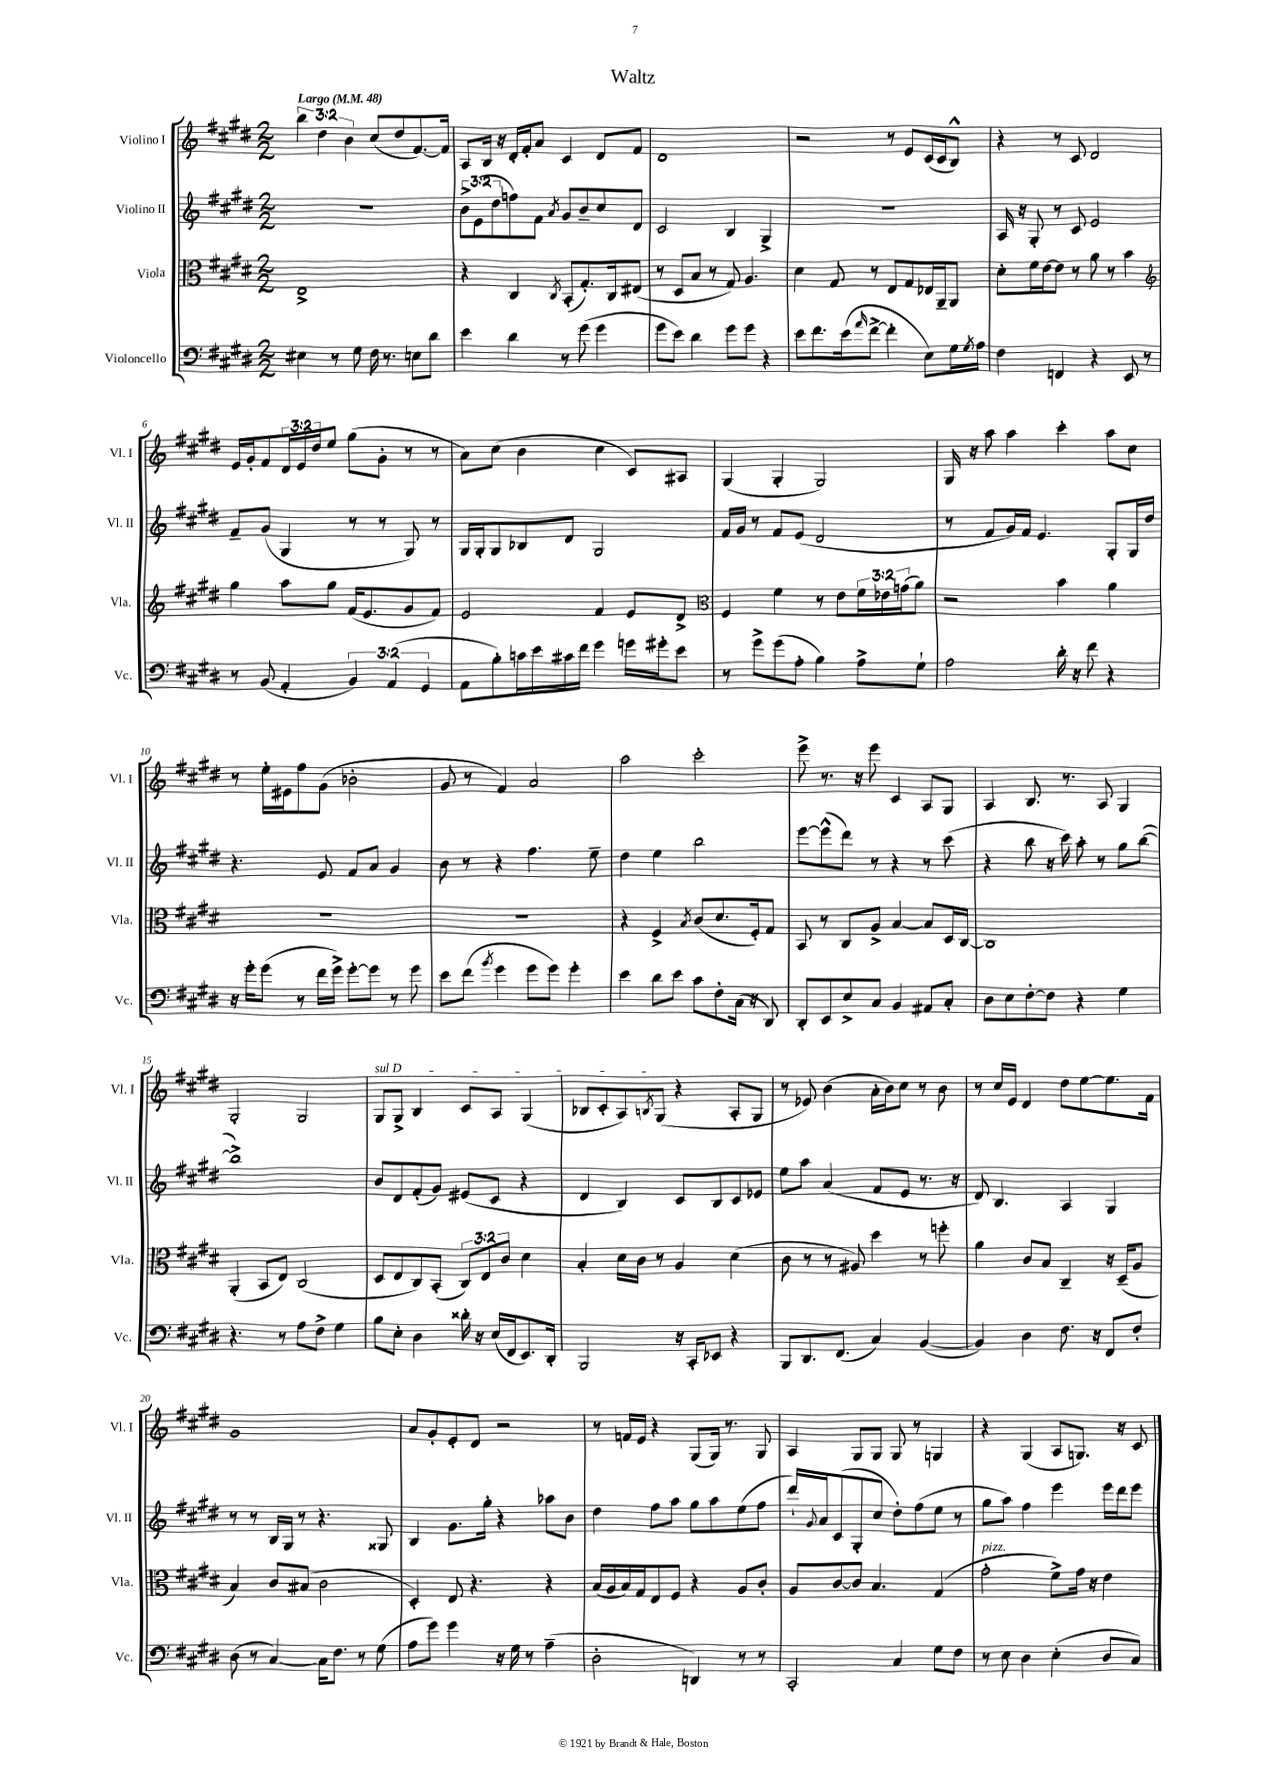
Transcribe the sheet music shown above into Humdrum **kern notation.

**kern	**kern	**kern	**kern
*part4	*part3	*part2	*part1
*staff4	*staff3	*staff2	*staff1
*I"Violoncello	*I"Viola	*I"Violino II	*I"Violino I
*I'Vc.	*I'Vla.	*I'Vl. II	*I'Vl. I
*clefF4	*clefC3	*clefG2	*clefG2
*k[f#c#g#d#]	*k[f#c#g#d#]	*k[f#c#g#d#]	*k[f#c#g#d#]
*M2/2	*M2/2	*M2/2	*M2/2
*MM48	*MM48	*MM48	*MM48
=1	=1	=1	=1
!	!	!	!LO:TX:a:B:t=Largo
4E#X\	1E^	1r	6bb\
.	.	.	6dd#\
8r	.	.	.
.	.	.	6b\
8G#\	.	.	.
16F#\	.	.	(8cc#/L
8.r	.	.	.
.	.	.	8dd#/
8En\L	.	.	[8.f#/)
8d#\J	.	.	.
.	.	.	16f#/Jk]
=2	=2	=2	=2
4e\	4r	12b^\L	8A/L
.	.	(12e\	.
.	.	.	16B/Jk
.	.	12dd#\	.
.	.	.	16r
4d#\	4C#/	8ffn\)	16d#'/LL
.	.	.	16f#'/J
.	.	8f#\J	8a/J
.	8qC#/	8qa/	.
8r	(8BB'/L	8g#/L	4c#/
(8g#\	8.G#'/)	8b~/	.
4g#\	.	8cc#/	8d#/L
.	16C#/k	.	.
.	(8E#X/J	8d#/J	8f#/J
=3	=3	=3	=3
8g#\L	8r	2c#/	1d#
8e\J)	8D#/L	.	.
4d#\	8B/J	.	.
.	8r	.	.
8g#\L	8G#/)	4B/	.
8g#\J	4.A/	.	.
4r	.	4G#^/	.
=4	=4	=4	=4
8e\L	4d#\	1r	2r
8.f#\	.	.	.
.	8G#/	.	.
(16e\k	.	.	.
16qqa/	.	.	.
[8f#^\J	8r	.	.
4f#'\]	8E/L	.	8r
.	8G#/	.	8e/L
8E\L)	16E-X/L	.	(16c#/L
.	16AA~/J	.	16c#/J
16G#\L	8AA/J	.	8B^^/J)
8qG#/	.	.	.
16A\JJ	.	.	.
=5	=5	=5	=5
4F#\	8d#'\L	16A/	4r
.	.	16r	.
.	16f#\L	8G#'/	.
.	[16e\J	.	.
4FFn/	8e\J]	8r	8r
.	8r	8c#/	8c#/
4r	8a\	2e/	2d#/
.	8r	.	.
8EE/	4b\	.	.
8r	.	.	.
!!LO:LB:g=z
=6	=6	=6	=6
*	*clefG2	*	*
8r	4gg#\	8f#~/L	16e/LL
.	.	.	16g#'/J
(8BB/	.	(8g#/J	8f#/
4AA'/	8aa\L	4G#/	24d#/L
.	.	.	24e/
.	.	.	24dd#/J
.	8gg#\J	.	8ee/J
6BB/)	(16f#/KL	8r	(8gg#\L
.	8.e/	.	.
.	.	8r	8g#'\J
(6AA/	.	.	.
.	8g#/	8G#/)	8r
6GG#/	.	.	.
.	8f#/J)	8r	8r
=7	=7	=7	=7
8AA\L	2e/	16G#/LL	8a\L)
.	.	16G#'/J	.
8B'\)	.	8G#/	(8cc#\J
16cn\L	.	8B-X/	4b\
16e\	.	.	.
16c#X\	.	8d#/J	.
16f#\JJ	.	.	.
4g#\	4f#/	2G#/	4cc#\
16gn\LL	8e/L	.	8c#/L)
16g#X'\J	.	.	.
8e\J	8d#^/J	.	8A#X/J
=8	=8	=8	=8
*	*clefC3	*	*
8r	4F#/	16f#/LL	(4G#/
.	.	16g#/JJ	.
8g#^\L	.	8r	.
(8g#\	4f#\	8f#/L	4G#'/
8A'\J	.	(8e/J	.
4B\)	8r	2d#/	2G#/)
.	8e\L	.	.
8A^\L	24f#\L	.	.
.	24e-X\	.	.
.	(24gn\J	.	.
8G#`\J	8a\J)	.	.
=9	=9	=9	=9
2A\	2r	8r	16G#/
.	.	.	16r
.	.	8f#/L	8aa\
.	.	16g#/L)	4aa\
.	.	16f#/JJ	.
.	.	4.e/	.
16d#'\	4b\	.	4ccc#'\
16r	.	.	.
8f#\	.	.	.
4r	4a\	8G#'/L	8aa\L
.	.	16G#/L	8cc#\J
.	.	16dd#/JJ	.
!!LO:LB:g=z
=10	=10	=10	=10
16r	1r	4.r	8r
16g#'\KL	.	.	.
(8g#\J	.	.	16ee'\LL
.	.	.	16e#X\J
8r	.	.	8ff#\
16f#\LL	.	8e/	(8g#\J
16g#^\JJ)	.	.	.
[8g#'\L	.	8f#/L	2b-X'\
8g#\J]	.	8a/J	.
8r	.	4g#/	.
8g#\	.	.	.
=11	=11	=11	=11
8e\L	1r	8b\	8g#/
(8f#\J	.	8r	8r
8qb/	.	.	.
4g#\	.	4r	4f#/)
8g#\L	.	4.ff#\	2a/
8g#\J)	.	.	.
4g#'\	.	.	.
.	.	8ee~\	.
=12	=12	=12	=12
4e\	4r	4dd#\	2aa\
8d#\L	4F#^/	4ee\	.
8e\J	.	.	.
.	8qB/	.	.
8c#\L	(8c#/L	2bb\	2ccc#'\
8F#'\	8.d#/	.	.
(16C#\Jk	.	.	.
16r	16F#'/k)	.	.
8DD#/)	8G#/J	.	.
=13	=13	=13	=13
8DD#'/L	8BB/	[8eee\L	8eee^\
8EE/	8r	(8eee^^\]	8.r
8E^/	8C#/L	8ddd#\J)	.
.	.	.	16r
8C#/J	8A^/J	8r	8eee\
4BB/	[4B/	4r	4c#/
8AA#X/L	8B/L]	8r	8A/L
8C#'/J	16D#/L	(8ccc#\	8G#/J
.	[16C#/JJ	.	.
=14	=14	=14	=14
8D#\L	1C#]	4r	4A/
8E\	.	.	.
[8F#'\	.	8bb\	8.B/
8F#\J]	.	16r	.
.	.	16ccc#\)	8.r
4r	.	8aa'\	.
.	.	8r	8A/
4G#\	.	8gg#\L	4G#/
.	.	([8bb\J	.
!!LO:LB:g=z
=15	=15	=15	=15
4.r	(4AA'/	1bb^])	2G#'/
.	8BB/L	.	.
8r	8E/J)	.	.
8A\L	(2C#/	.	2G#/
8F#^\J	.	.	.
4G#\	.	.	.
=16	=16	=16	=16
!	!	!	!LO:TX:a:i:t=sul D
8B\L	8D#/L	8b/L	8G#/L
8E'\J	8E/	8d#/	8G#^/J
4D#\	8C#/)	(8f#'/	4B/
.	(8BB'/J	8g#/J)	.
16d##X'\	12C#/L)	(8e#X/L	8c#/L
16r	.	.	.
.	12E/	.	.
(16E/LL	.	8c#/J	8A/J
.	12c#/J	.	.
16FF#/J	.	.	.
8.EE/)	4d#\	4r	(4G#/
16DD#'/Jk	.	.	.
=17	=17	=17	=17
2BBB/	4B'/	4d#/	8B-X/L
.	.	.	8c#'/
.	16d#\LL	4B/)	8A/)
.	16c#\JJ	.	.
.	.	.	8qBn/
.	8r	.	(8G#/J
16r	4A/	8c#/L	4r
16CC#'/KL	.	.	.
8EE-X/J	.	8B/	.
4r	(4d#\	8c#/	8A'/L
.	.	8e-X/J	8G#/J
=18	=18	=18	=18
8BBB/L	8c#\	8ee\L	8r
8.DD#/	8r	8aa\J	8e-X/)
.	8r	(4a/	(4b\
(8.FF#/J	.	.	.
.	8A#X/)	.	.
4C#/)	4dd#\	8f#/L	16a'\LL
.	.	.	16b\J)
.	.	8e/J	8cc#\J
([4BB/	8r	8.r	8r
.	8ffn'\	.	8b\
.	.	16r	.
=19	=19	=19	=19
4BB/])	4a\	8d#/)	8r
.	.	4.B/	16cc#/LL
.	.	.	16e/JJ
4D#\	8c#/L	.	4d#/
.	8B/J	.	.
8.F#\	4C#~/	4A/	8dd#\L
.	.	.	[8ee\
16r	.	.	.
8FF#/L	16r	4G#/	8.ee\]
.	(16D#~/KL	.	.
8F#'/J	8A/J	.	.
.	.	.	16f#\Jk
!!LO:LB:g=z
=20	=20	=20	=20
(8D#\	4B/)	8r	1g#
8r	.	8r	.
[4C#/)	8c#/L	16B/LL	.
.	.	16G#/JJ	.
.	(8B#X/J	8r	.
16C#\KL]	2c#\	4.r	.
8.F#\J	.	.	.
8r	.	.	.
(8G#\	.	8G##X/	.
=21	=21	=21	=21
8A\L	4D#'/)	4B/	8a/L
8g#\J)	.	.	8g#'/
4g#\	8E/	8.g#\L	8e'/
.	4.r	.	8d#/J
.	.	16gg#'\Jk	.
16r	.	4r	2r
16G#\	.	.	.
8r	.	.	.
(4A~\	4r	8aa-X\L	.
.	.	8b\J	.
=22	=22	=22	=22
2D#'\	(16B/LL	4dd#\	8r
.	16A/	.	.
.	16B/)	.	16fn/LL
.	16G#/J	.	16e/JJ
.	8E/	8ff#\L	4r
.	8F#/J	8aa\J	.
4DDn/)	4r	8gg#\L	(8G#/L
.	.	8aa\	16G#/Jk)
.	.	.	8.r
8r	8A/L	(8ee\	.
8r	8c#'/J	8ff#\J	8G#/
=23	=23	=23	=23
2CC#'/	8A/L	16ddd#`/LL)	4A/
.	.	8qqg#/	.
.	.	16a/J	.
.	[8c#/	(8c#/	.
.	8c#/J]	8G#'/	8G#/L
.	4.B/	8cc#/J	8G#/J
4C#/	.	8dd#'\L)	8G#/
.	.	(8ff#\	8r
8G#\L	(4G#/	8ee\J	4Gn/
8F#\J	.	8r	.
=24	=24	=24	=24
!	!LO:TX:a:i:t=pizz.	!	!
8r	2g#'\	8gg#\L	4r
8E\	.	8aa\J)	.
4D#\	.	4ff#\	(4G#/
(4E'\	8f#^\L)	4eee\	8A/L
.	16g#\Jk	.	8.Gn/J)
.	16r	.	.
8D#/L	4e\	16eee\LL	.
.	.	16ddd#\J	16r
8C#/J)	.	8eee\J	8c#/
==	==	==	==
*-	*-	*-	*-
